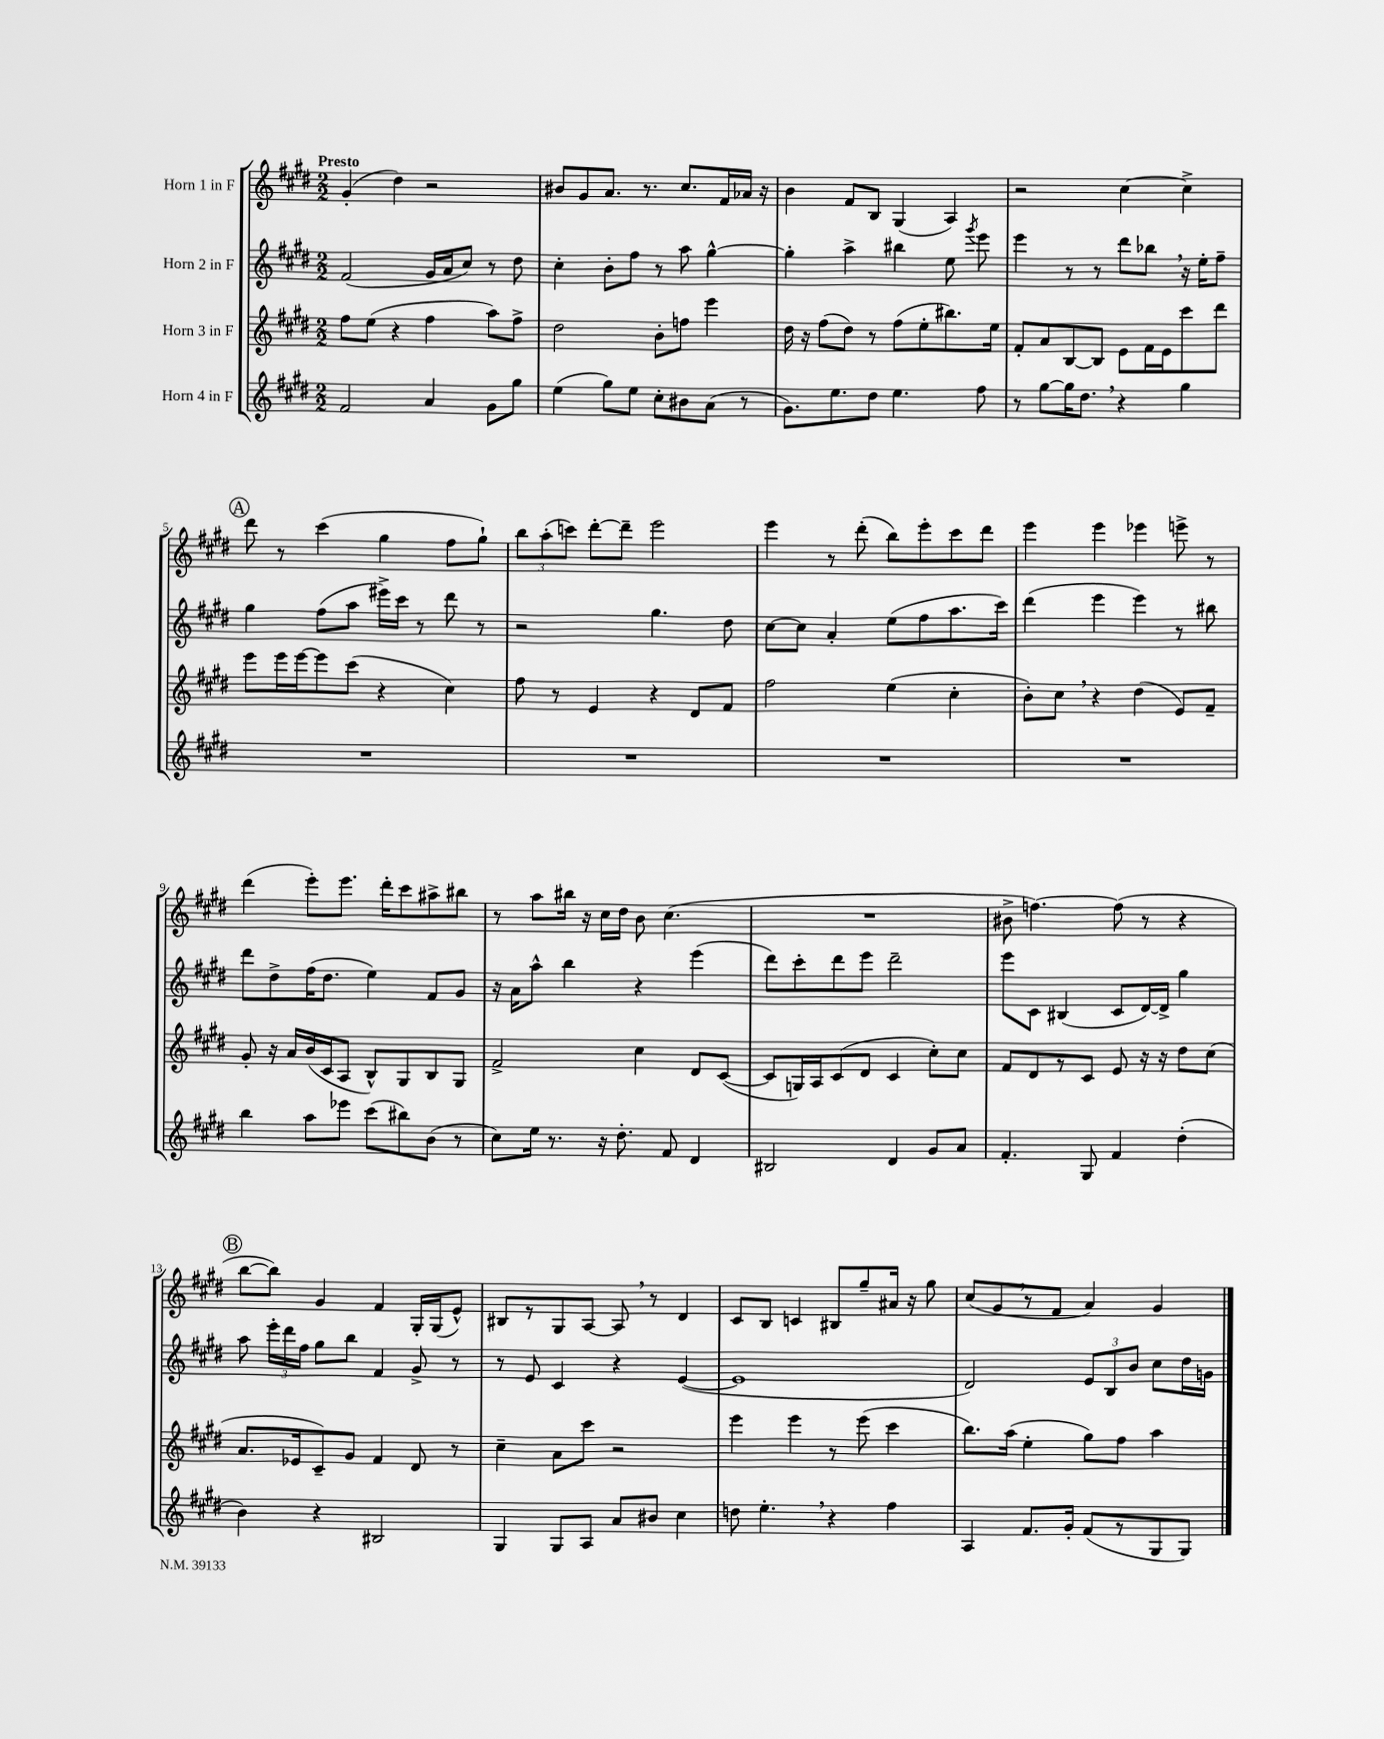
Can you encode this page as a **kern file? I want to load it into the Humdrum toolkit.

**kern	**kern	**kern	**kern
*staff4	*staff3	*staff2	*staff1
*clefG2	*clefG2	*clefG2	*clefG2
*k[f#c#g#d#]	*k[f#c#g#d#]	*k[f#c#g#d#]	*k[f#c#g#d#]
*M2/2	*M2/2	*M2/2	*M2/2
2f#/	8ff#\L	(2f#/	(4g#'/
.	(8ee\J	.	.
.	4r	.	4dd#\)
4a/	4ff#\	16g#/LL	2r
.	.	16a/J	.
.	.	8cc#/J)	.
8g#\L	8aa\L)	8r	.
8gg#\J	8ff#^\J	8dd#\	.
=	=	=	=
(4ee\	2dd#\	4cc#'\	8b#/L
.	.	.	8g#/
8gg#\L)	.	8b'\L	8.a/J
8ee\J	.	8ff#\J	.
.	.	.	8.r
8cc#'\L	8b'\L	8r	.
8b#\	8ff\J	8aa\	8.cc#/L
(8a\J	4eee\	[4gg#^^\	.
.	.	.	16f#/L
8r	.	.	16a-/JJ
.	.	.	16r
=	=	=	=
8.g#\L)	16dd#\	4gg#'\]	4b\
.	16r	.	.
.	(8ff#\L	.	.
8.ee\	.	.	.
.	8dd#\J)	4aa^\	8f#/L
8dd#\J	8r	.	8B/J
4.ee\	(8ff#\L	4bb#\	(4G#/
.	8ee'\	.	.
.	8.bb#\)	8ee\	4A/)
.	.	8qggg#/	.
8ff#\	.	8eee\	.
.	16ee\Jk	.	.
=	=	=	=
8r	8f#'/L	4eee\	2r
[8gg#\L	8a/	.	.
16gg#\]K	[8B/	8r	.
8.dd#\J	.	.	.
.	8B/]J	8r	.
4r	8e\L	8ddd#\L	[4cc#\
.	16f#\L	8bb-\J	.
.	16e\J	.	.
4gg#\	8ccc#\	16r	4cc#^\]
.	.	16ee'\LK	.
.	8ddd#\J	8ff#~\J	.
=	=	=	=
1r	8eee\L	4gg#\	8ddd#\
.	16eee\L	.	8r
.	[16eee\J	.	.
.	8eee\]	(8ff#\L	(4ccc#\
.	(8ccc#\J	8aa\J	.
.	4r	16eee#^\LL)	4gg#\
.	.	16ccc#\JJ	.
.	.	8r	.
.	4cc#\)	8ddd#\	8ff#\L
.	.	8r	8gg#`\J)
=	=	=	=
1r	8ff#\	2r	12bb\L
.	.	.	(12aa'\
.	8r	.	.
.	.	.	12ccc\J)
.	4e/	.	[8ddd#'\L
.	.	.	8ddd#~\]J
.	4r	4.gg#\	2eee\
.	8d#/L	.	.
.	8f#/J	8dd#\	.
=	=	=	=
1r	2ff#\	[8cc#\L	4eee\
.	.	8cc#\]J	.
.	.	4a'/	8r
.	.	.	(8ddd#'\
.	(4ee\	(8ee\L	8bb\L)
.	.	8ff#\	8eee'\
.	4cc#'\	8.aa\	8ccc#\
.	.	.	8ddd#\J
.	.	16ccc#\Jk)	.
=	=	=	=
1r	8b'\L)	(4ddd#\	4eee\
.	8cc#\J	.	.
.	4r	4eee\	4eee\
.	(4dd#\	4eee\)	4eee-\
.	8e/L)	8r	8eee^\
.	8f#~/J	8bb#\	8r
=	=	=	=
4bb\	8g#'/	8ddd#\L	(4ddd#\
.	16r	8dd#^\	.
.	16a/LL	.	.
8aa\L	(16b/	(16ff#\K	8eee'\L)
.	16c#/J	8.dd#\J	.
8eee-\J	8A/J	.	8.eee\J
(8ccc#\L	8B^^/L)	4ee\)	.
.	.	.	16ddd#'\LK
8bb#\)	8G#/	.	8ccc#\
(8b\J	8B/	8f#/L	8aa#^\
8r	8G#/J	8g#/J	8bb#\J
=	=	=	=
8cc#\L)	2f#^/	16r	8r
.	.	16a\LK	.
16ee\Jk	.	8aa^^\J	8aa\L
8.r	.	.	.
.	.	4bb\	16bb#\Jk
.	.	.	16r
16r	.	.	16cc#\LL
8.dd#'\	.	.	16dd#\JJ
.	4cc#\	4r	8b\
8f#/	.	.	(4.cc#\
4d#/	8d#/L	(4eee\	.
.	([8c#/J	.	.
=	=	=	=
2B#/	8c#/]L	8ddd#\L)	1r
.	16G/L)	8ccc#'\	.
.	16A/J	.	.
.	(8c#/	8ddd#\	.
.	8d#/J	8eee\J	.
4d#/	4c#/	2ddd#~\	.
8g#/L	8cc#'\L)	.	.
8a/J	8cc#\J	.	.
=	=	=	=
4.f#'/	8f#/L	8eee\L	8b#^\
.	8d#/	8c#\J	[4.ff\)
.	8r	(4B#/	.
8G#/	8c#/J	.	.
4f#/	8e/	8c#/L	(8ff\]
.	16r	[16d#/L)	8r
.	16r	16d#^/]JJ	.
(4dd#'\	8dd#\L	4gg#\	4r
.	(8cc#\J	.	.
=	=	=	=
4b\)	8.a/L	8aa\	[8bb\L
.	.	24eee'\LL	8bb\]J)
.	.	24ddd#\	.
.	16e-/k	.	.
.	.	24ff#\JJ	.
4r	8c#~/)	8gg#\L	4g#/
.	8g#/J	8bb\J	.
2B#/	4f#/	4f#/	4f#/
.	8d#/	8g#^/	16G#'/LL
.	.	.	(16G#/J
.	8r	8r	8e^^/J)
=	=	=	=
4G#/	4cc#~\	8r	8B#/L
.	.	8e/	8r
8G#/L	8a\L	4c#/	8G#/
8A/J	8ccc#\J	.	[8A/J
8a/L	2r	4r	8A/]
8b#/J	.	.	8r
4cc#\	.	([4e/	4d#/
=	=	=	=
8dd\	4eee\	1e]	8c#/L
4.ee'\	.	.	8B/J
.	4eee\	.	4c/
4r	8r	.	8B#/L
.	(8eee\	.	8gg#~/
4ff#\	4ccc#\	.	16a#/Jk
.	.	.	16r
.	.	.	8gg#\
=	=	=	=
4A/	8.bb\L)	2d#/)	(8cc#/L
.	.	.	8g#/
.	(16aa\Jk	.	.
8.f#/L	4ee'\	.	8r
.	.	.	8f#/J
16g#'/Jk	.	.	.
(8f#/L	8gg#\L)	12e/L	4a/)
.	.	12B/	.
8r	8ff#\J	.	.
.	.	12b/J	.
8G#/	4aa\	8cc#\L	4g#/
8G#/J)	.	16dd#\L	.
.	.	16g\JJ	.
==	==	==	==
*-	*-	*-	*-
